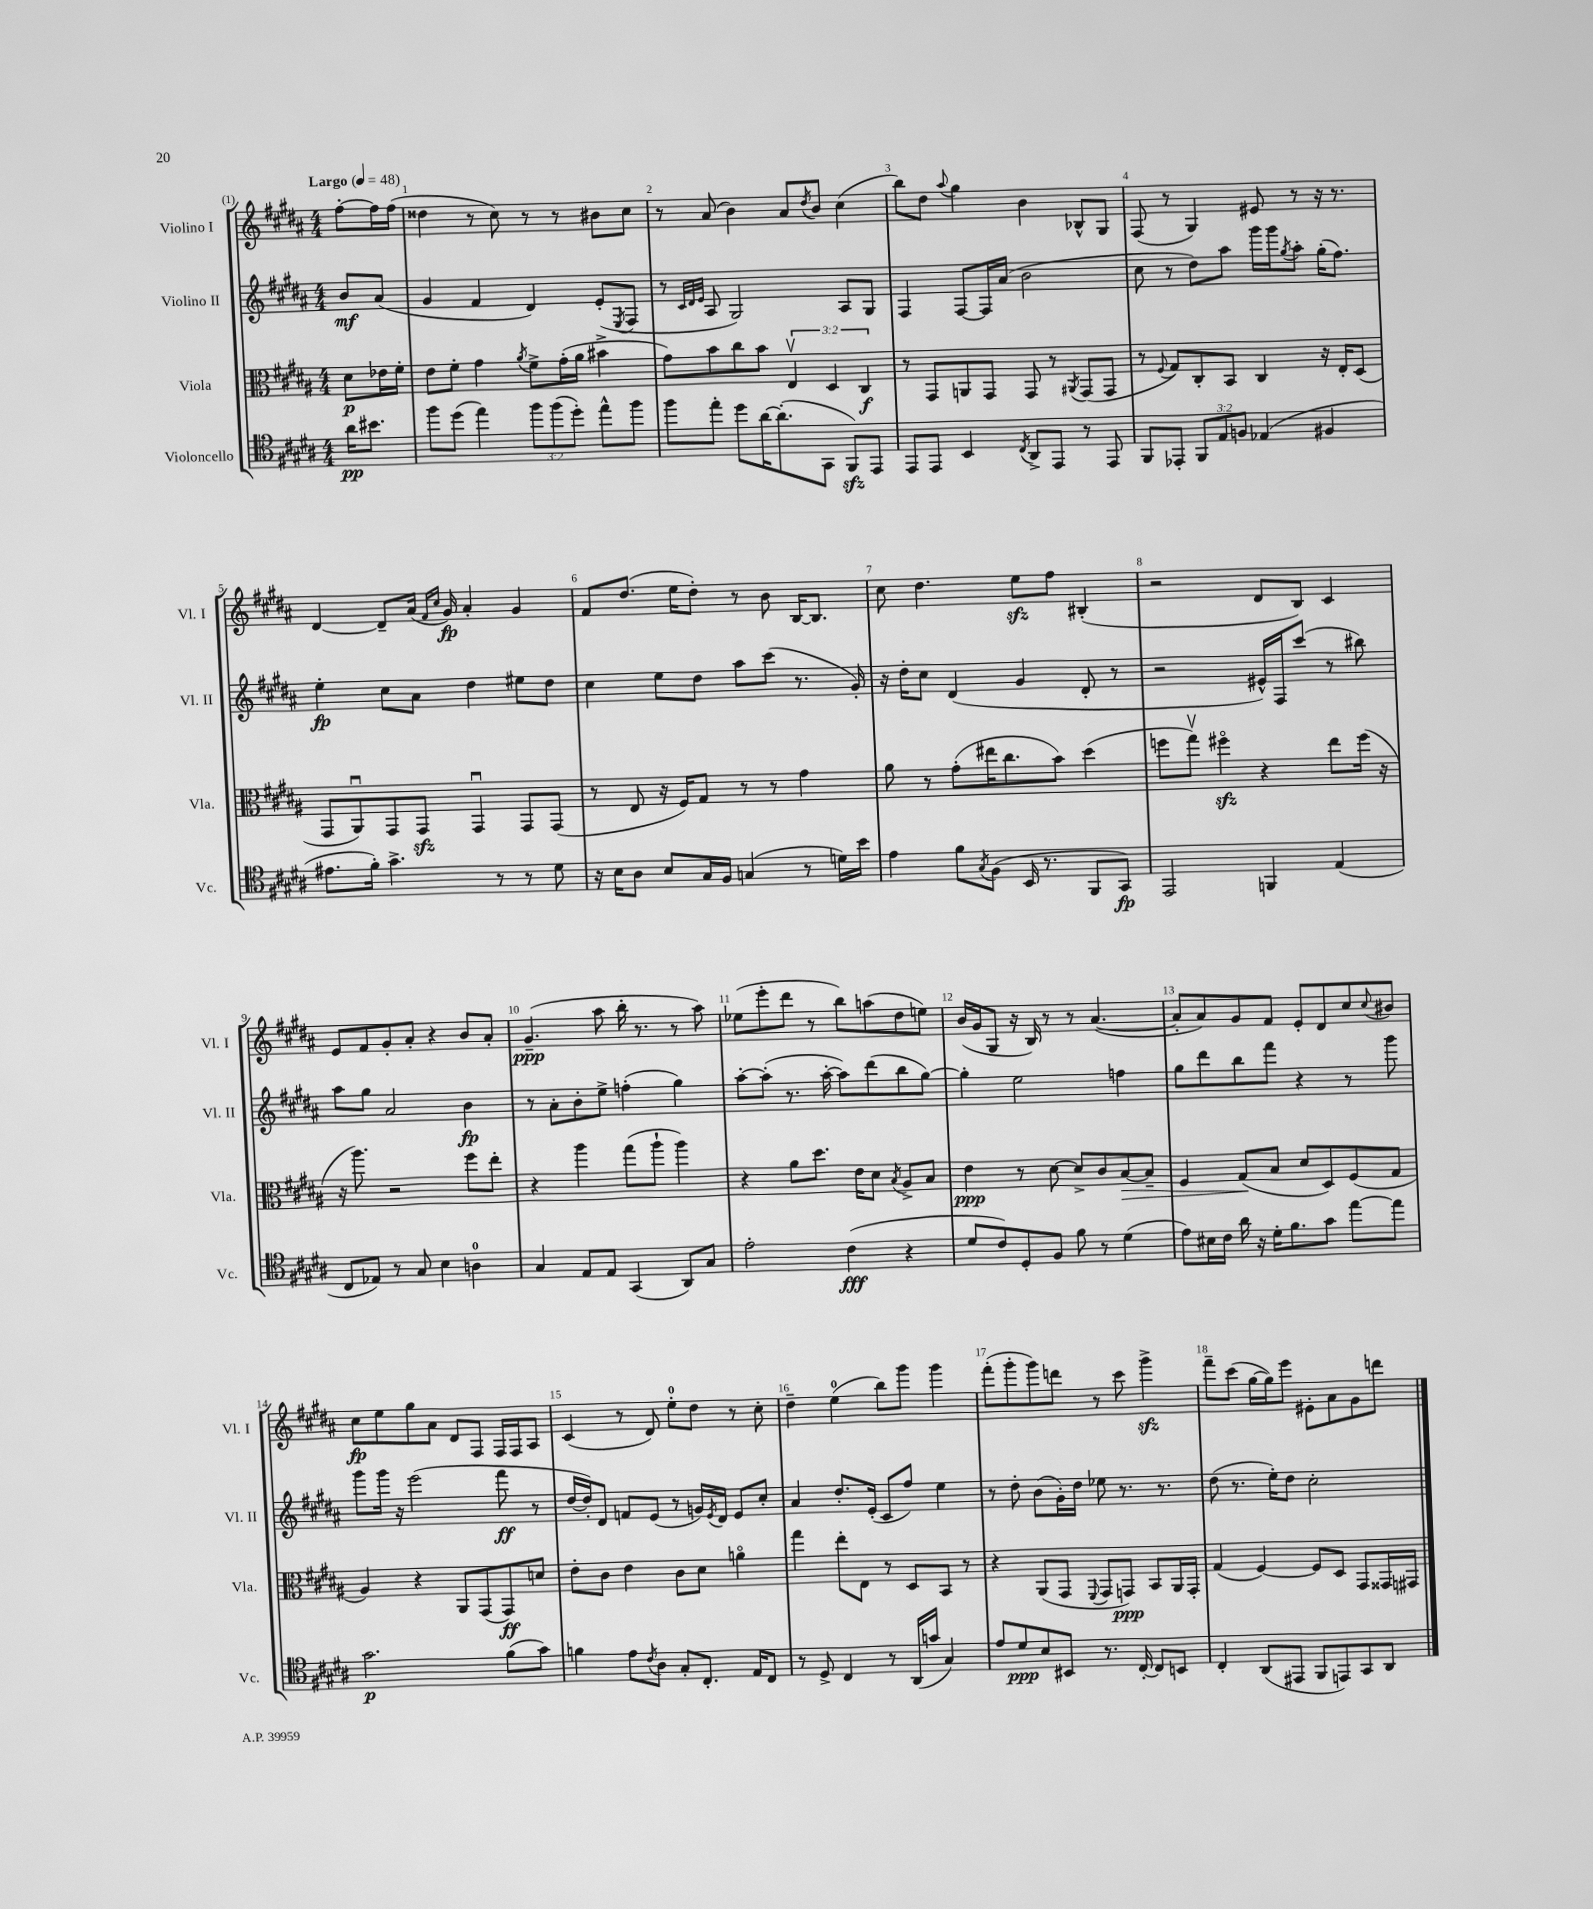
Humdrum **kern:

**kern	**kern	**kern	**kern
*staff4	*staff3	*staff2	*staff1
*clefC4	*clefC3	*clefG2	*clefG2
*k[f#c#g#d#a#]	*k[f#c#g#d#a#]	*k[f#c#g#d#a#]	*k[f#c#g#d#a#]
*M4/4	*M4/4	*M4/4	*M4/4
*MM48	*MM48	*MM48	*MM48
16a#	8d#	8b	[8ff#'
8.b#	.	.	.
.	16e-	(8a#	16ff#]
.	16f#'	.	(16ff#
=	=	=	=
8ff#	8e	4g#	4dd##
(8dd#	8f#'	.	.
4ee)	4g#	4f#	8r
.	.	.	8cc#)
.	8qa#	.	.
12ff#	8f#^	4d#)	8r
(12ff#	.	.	.
.	(16g#'	.	8r
12dd#')	.	.	.
.	16a#	.	.
8ee^^	4b#^	(8e'	8b#
.	.	8qE	.
8ff#	.	8F#	8cc#
=	=	=	=
8ff#	8g#)	8r	8r
.	.	32qqc#	.
.	.	32qqd#	.
.	.	32qqe	.
8ee'	8b	8A#	(8a#
8dd#	8cc#	2G#)	4b)
[16a#	8b	.	.
(8.a#']	.	.	.
.	6Ev	.	8a#
.	.	.	8qdd#
8GG#	.	.	8b
.	6D#	.	.
8FF#)	.	8A#	(4cc#
.	6C#	.	.
8EE	.	8G#	.
=	=	=	=
8EE	8r	4F#	8bb)
8EE	8GG#	.	8dd#
.	.	.	8qqaa#
4BB	8AA	[8F#	4gg#
.	8GG#	16F#]	.
.	.	(16a#	.
8qC#	.	.	.
8AA#^	8GG#	2b	4b
8EE	8r	.	.
.	8qAA#	.	.
8r	(8GG#	.	8B-^^
8EE	8GG#	.	8G#
=	=	=	=
8FF#	8r	8cc#	(8F#
.	8qqF#	.	.
8EE-'	8G#)	8r	8r
12FF#	8C#'	8dd#)	4G#)
12E	.	.	.
.	8BB	8aa#	.
12F	.	.	.
(4E-	4C#	16ggg#	8e#
.	.	16ggg#	.
.	.	8qgg#	.
.	.	8aa#'	8r
4F#	16r	(16gg#'	16r
.	16E'	8.ff#)	8.r
.	(8D#	.	.
=	=	=	=
8.e#	8GG#	4ee'	[4d#
.	8AA#u)	.	.
16f#')	.	.	.
4.g#^	8GG#	8cc#	8d#~]
.	8GG#	8a#	(16a#
.	.	.	16qqf#
.	.	.	16qqcc#
.	.	.	16g#)
.	4GG#u	4dd#	4a#'
8r	.	.	.
8r	8GG#	8ee#	4g#
8d#	(8GG#	8dd#	.
=	=	=	=
16r	8r	4cc#	8f#
16B	.	.	.
8A#	8E	.	(8.dd#
8B	16r	8ee	.
.	16F#)	.	16ee
16G#	8G#	8dd#	8dd#')
16F#	.	.	.
(4G	8r	8aa#	8r
.	8r	(8ccc#	8b
8r	4g#	8.r	[16B
.	.	.	8.B]
16d)	.	.	.
16b	.	16g#')	.
=	=	=	=
4e	8a#	16r	8cc#
.	.	16dd#'	.
.	8r	8cc#	4.dd#
8f#	(8g#'	(4d#	.
8qG#	.	.	.
(8F#	16ee#	.	.
.	8.cc#	.	.
16BB	.	4g#	8ee
8.r	.	.	.
.	8b)	.	8ff#
8FF#	(4dd#	8d#'	(4B#'
8GG#)	.	8r	.
=	=	=	=
2EE	8ff	2r	2r
.	8gg#v)	.	.
.	4ff#o	.	.
4FF	4r	16e#^^)	8d#
.	.	16F#	.
.	.	(8ccc#	8B)
(4E	8ee	8r	4c#
.	(16ff#	8bb#)	.
.	16r	.	.
=	=	=	=
8C#	16r	8aa#	8e
.	8.aa#)	.	.
8E-)	.	8gg#	8f#
8r	2r	2a#	8g#'
8G#	.	.	8a#'
4B	.	.	4r
4A	8ff#	4b	8b
.	8ee'	.	8a#'
=	=	=	=
4G#	4r	8r	(4.g#~
.	.	8a#'	.
8E	4aa#	8b'	.
8E	.	8ee^	8aa#
(4GG#	(8gg#	(4ff'	16bb'
.	.	.	8.r
.	8aa#`	.	.
8AA#)	4aa#)	4gg#)	8r
8G#	.	.	8aa#)
=	=	=	=
2e'	4r	[8aa#'	(8ee-
.	.	(8aa#']	8eee'
.	8a#	8.r	8ddd#
.	8.dd#	.	8r
.	.	[16aa#'	.
(4c#	.	8aa#])	8bb)
.	16e	.	.
.	8d#	(8ddd#	(8aa
.	8qB	.	.
4r	8A#^	8bb	8dd#
.	8B	[8gg#)	8ee)
=	=	=	=
8d#	4e	4gg#']	(16b
.	.	.	16g#
8c#)	.	.	8G#
8D#'	8r	2ee	16r
.	.	.	16B)
8F#	[8d#	.	8r
8f#	8d#^]	.	8r
8r	8c#	.	([4.a#
(4d#	[8B	4ff	.
.	8B~]	.	.
=	=	=	=
8e)	4F#	8gg#	8a#']
16B#	.	8ddd#	8a#)
16c#	.	.	.
16a#	(8G#	8bb	8g#
16r	.	.	.
16d#'	8B	8fff#	8f#
8.f#	.	.	.
.	8d#	4r	8e'
8g#	8D#)	.	8d#
[8ee	(8F#	8r	8cc#
.	.	.	8qqcc#
8ee]	8G#	8ggg#	8b#
=	=	=	=
2.g#	4A#)	8ggg#	8cc#
.	.	16ggg#	8ee
.	.	16r	.
.	4r	(2eee	8gg#
.	.	.	8a#
.	8AA#	.	8d#
.	(8GG#	.	8F#
(8f#	8GG#)	8fff#	16F#
.	.	.	16F#
8g#)	8d	8r	8A#
=	=	=	=
4f	8e'	[16dd#	(4c#
.	.	16dd#'])	.
.	8c#	8d#	.
8e	4e	8f	8r
8qc#	.	.	.
8A#	.	(8e	8d#)
8G#'	8c#	8r	8ee'
8.C#'	8d#	16g)	8dd#
.	.	8qe	.
.	.	16d#	.
.	4ao	8e	8r
16E	.	.	.
8C#	.	8cc#'	8cc#'
=	=	=	=
8r	4gg#	4a#	4dd#~
8D#^	.	.	.
4C#	8ee'	8.dd#'	(4ee
.	8E	.	.
.	.	(16e'	.
8r	8r	8c#	8bb)
(16AA#	8D#	8ff#)	8ggg#
16g	.	.	.
4G#)	8BB	4ee	4ggg#
.	8r	.	.
=	=	=	=
8e	4r	8r	(8fff#'
8d#	.	8dd#'	8ggg#'
8B	(8AA#	(8b	8ggg#)
8BB#	8GG#	16g#')	8ddd
.	.	16dd#	.
.	8qqFF#	.	.
8.r	8GG#	8ee-	8r
.	8GG)	8.r	8ccc#
[16C#'	.	.	.
8C#]	8BB	.	4ggg#^
.	.	8.r	.
8BB	16AA#	.	.
.	16GG'	.	.
=	=	=	=
4C#'	(4G#	(8dd#	8fff#~
.	.	8.r	(8ccc#
(8AA#	[4F#)	.	[16gg#
.	.	16ee')	16gg#])
8EE#	.	8dd#	8eee
8FF#	8F#]	2cc#'	8e#'
8EE)	8D#	.	8a#
8GG#	8GG#	.	8g#
8AA#	16GG##	.	8ddd
.	16GG#	.	.
==	==	==	==
*-	*-	*-	*-
